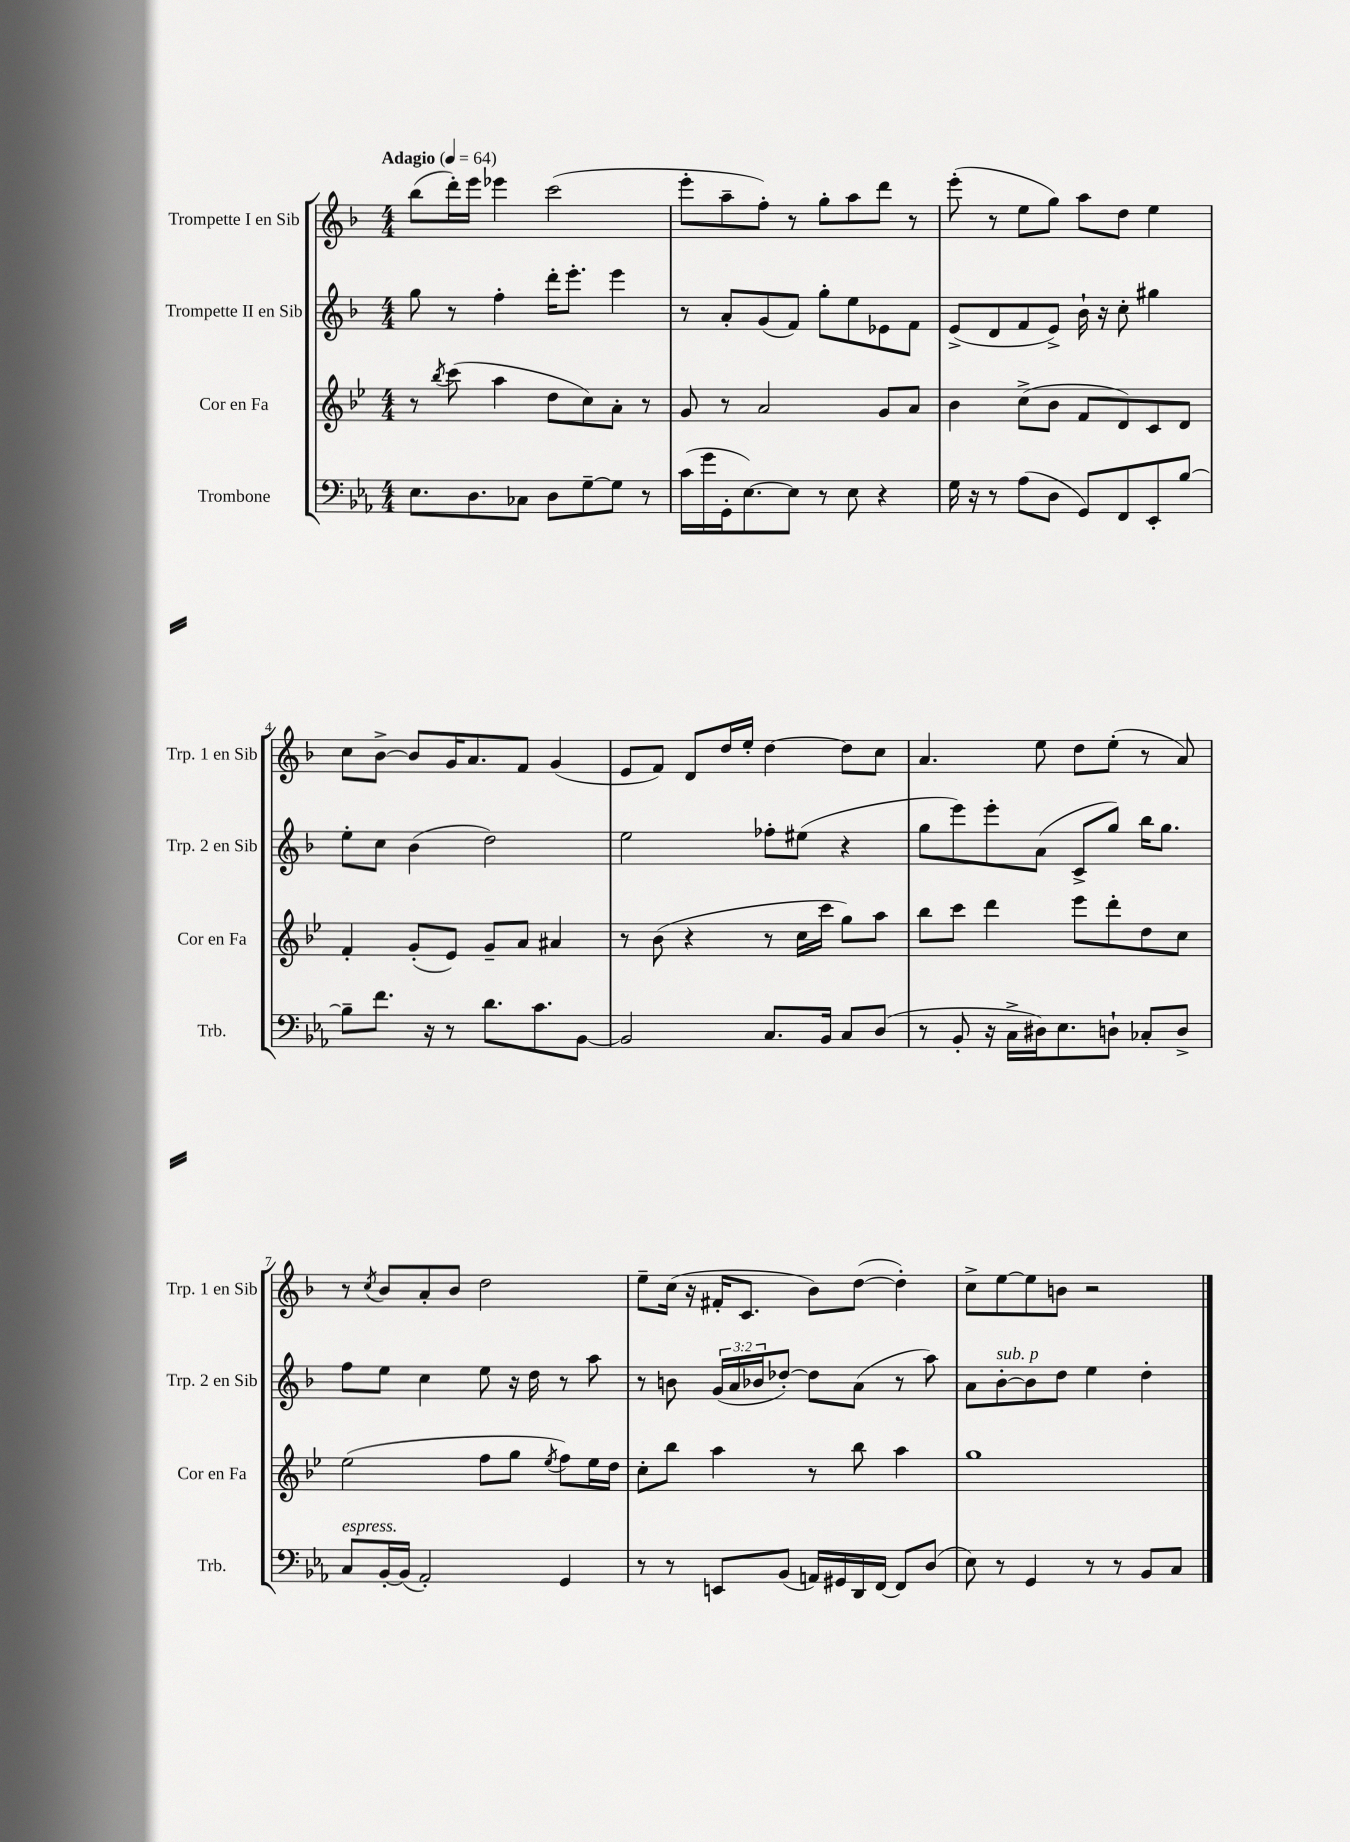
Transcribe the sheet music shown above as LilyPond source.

<<
\new StaffGroup <<
\new Staff = "s0" \with { instrumentName = "Trompette I en Sib" shortInstrumentName = "Trp. 1 en Sib" } {
    \clef treble \key f \major \numericTimeSignature \time 4/4 \tempo "Adagio" 4 = 64
    bes''8( d'''16-.) e'''16 ees'''4 c'''2( |
    e'''8-. a''8-- f''8-.) r8 g''8-. a''8 d'''8 r8 |
    e'''8-.( r8 e''8 g''8) a''8 d''8 e''4 |
    c''8 bes'8~-> bes'8 g'16 a'8. f'8 g'4( |
    e'8 f'8) d'8 d''16 e''16-. d''4~ d''8 c''8 |
    a'4. e''8 d''8 e''8-.( r8 a'8) |
    r8 \acciaccatura { c''8 } bes'8 a'8-. bes'8 d''2 |
    e''8-- c''16( r16 fis'16-. c'8. bes'8) d''8~( d''4-.) |
    c''8-> e''8~ e''8 b'8 r2 \bar "|." |
}
\new Staff = "s1" \with { instrumentName = "Trompette II en Sib" shortInstrumentName = "Trp. 2 en Sib" } {
    \clef treble \key f \major \numericTimeSignature \time 4/4 \override Staff.TupletNumber.text = #tuplet-number::calc-fraction-text
    g''8 r8 f''4-. d'''16-. e'''8.-. e'''4 |
    r8 a'8-. g'8( f'8) g''8-. e''8 ees'8 f'8 |
    e'8->( d'8 f'8 e'8->) bes'16-! r16 c''8-. gis''4 |
    e''8-. c''8 bes'4( d''2) |
    e''2 fes''8-. eis''8( r4 |
    g''8 e'''8) e'''8-. a'8( c'8-> g''8) bes''16 g''8. |
    f''8 e''8 c''4 e''8 r16 d''16 r8 a''8 |
    r8 b'8 \tuplet 3/2 { g'16( a'16 bes'16 } des''8~-.) des''8 a'8( r8 a''8) |
    a'8 bes'8~-.^\markup { \italic "sub. p" } bes'8 d''8 e''4 d''4-. \bar "|." |
}
\new Staff = "s2" \with { instrumentName = "Cor en Fa" shortInstrumentName = "Cor en Fa" } {
    \clef treble \key bes \major \numericTimeSignature \time 4/4
    r8 \acciaccatura { bes''8 } c'''8( a''4 d''8 c''8) a'8-. r8 |
    g'8 r8 a'2 g'8 a'8 |
    bes'4 c''8->( bes'8 f'8 d'8) c'8 d'8 |
    f'4-. g'8-.( ees'8) g'8-- a'8 ais'4 |
    r8 bes'8( r4 r8 c''16 c'''16 g''8) a''8 |
    bes''8 c'''8 d'''4 ees'''8 d'''8-. d''8 c''8 |
    ees''2( f''8 g''8 \acciaccatura { ees''8 } f''8) ees''16 d''16 |
    c''8-. bes''8 a''4 r8 bes''8 a''4 |
    g''1 \bar "|." |
}
\new Staff = "s3" \with { instrumentName = "Trombone" shortInstrumentName = "Trb." } {
    \clef bass \key ees \major \numericTimeSignature \time 4/4
    ees8. d8. ces8 d8 g8~-- g8 r8 |
    c'16( g'16 g,16-. ees8.~) ees8 r8 ees8 r4 |
    g16 r16 r8 aes8( d8 g,8) f,8 ees,8-. bes8~ |
    bes8-- f'8. r16 r8 d'8. c'8. bes,8~ |
    bes,2 c8. bes,16 c8 d8( |
    r8 bes,8-. r16 c16-> dis16) ees8. d8-! ces8-. d8-> |
    c8^\markup { \italic "espress." } bes,16~-. bes,16( aes,2-.) g,4 |
    r8 r8 e,8 bes,8( a,16) gis,16 d,16 f,16~ f,8 d8( |
    ees8) r8 g,4 r8 r8 bes,8 c8 \bar "|." |
}
>>
>>
